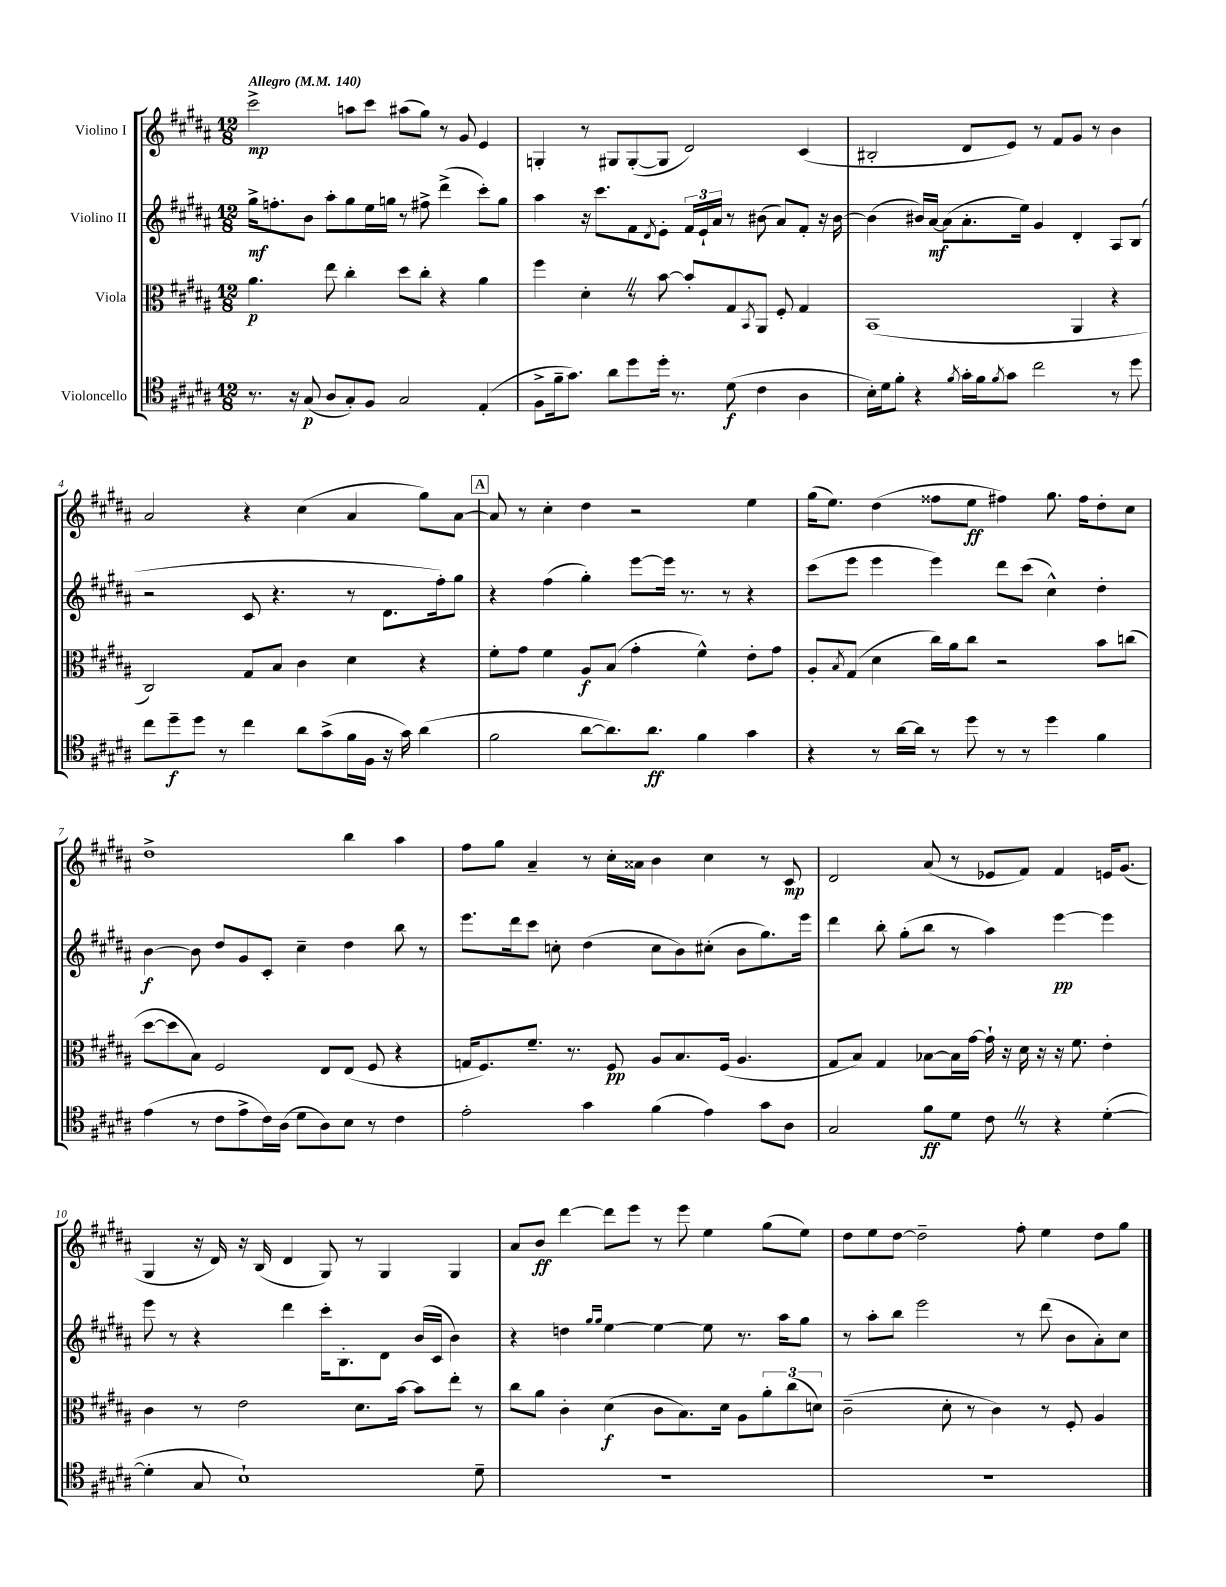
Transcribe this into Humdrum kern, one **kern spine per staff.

**kern	**dynam	**kern	**dynam	**kern	**dynam	**kern	**dynam
*part4	*part4	*part3	*part3	*part2	*part2	*part1	*part1
*staff4	*staff4	*staff3	*staff3	*staff2	*staff2	*staff1	*staff1
*I"Violoncello	*	*I"Viola	*	*I"Violino II	*	*I"Violino I	*
*clefC4	*	*clefC3	*	*clefG2	*	*clefG2	*
*k[f#c#g#d#a#]	*	*k[f#c#g#d#a#]	*	*k[f#c#g#d#a#]	*	*k[f#c#g#d#a#]	*
*M12/8	*	*M12/8	*	*M12/8	*	*M12/8	*
*MM140	*	*MM140	*	*MM140	*	*MM140	*
=1	=1	=1	=1	=1	=1	=1	=1
!	!	!	!	!	!	!LO:TX:a:B:t=Allegro	!
8.r	.	4.a#\	p	16gg#^\KL	mf	2ccc#^\	mp
.	.	.	.	8.ffn'\	.	.	.
16r	.	.	.	.	.	.	.
(8G#/	p	.	.	8b\J	.	.	.
8A#/L	.	8ee\	.	8aa#'\L	.	.	.
8G#'/)	.	4cc#'\	.	8gg#\	.	8aan\L	.
8F#/J	.	.	.	16ee\L	.	8ccc#\J	.
.	.	.	.	16ggn\JJ	.	.	.
2G#/	.	8dd#\L	.	8r	.	(8aa#X\L	.
.	.	8cc#'\J	.	8ff#X^\	.	8gg#\J)	.
.	.	4r	.	(4ddd#^\	.	8r	.
.	.	.	.	.	.	8g#/	.
(4E'/	.	4a#\	.	8ccc#'\L)	.	4e/	.
.	.	.	.	8gg\J	.	.	.
=2	=2	=2	=2	=2	=2	=2	=2
8F#^\L	.	4ff#\	.	4aa#\	.	4Gn'/	.
16f#~\k	.	.	.	.	.	.	.
8.g#\J)	.	.	.	.	.	.	.
.	.	4d#'Z\	.	16r	.	8r	.
.	.	.	.	8.ccc#\L	.	.	.
8a#\L	.	.	.	.	.	8G#X/L	.
8dd#\	.	8r	.	8f#\	.	([8G#'/	.
.	.	.	.	8qd#/	.	.	.
16dd#'\Jk	.	[8b\	.	8e'\J	.	8G#/J]	.
8.r	.	.	.	.	.	.	.
.	.	8b'/L]	.	24f#/LL	.	2d#/)	.
.	.	.	.	24e`/	.	.	.
.	.	.	.	24a#/JJ	.	.	.
(8d#\	f	8G#/	.	8r	.	.	.
.	.	8qBB/	.	.	.	.	.
4c#\	.	8AA#/J	.	(8b#X\	.	.	.
.	.	8F#'/	.	8a#/L)	.	.	.
4A#\	.	4G#/	.	8f#'/J	.	(4c#/	.
.	.	.	.	16r	.	.	.
.	.	.	.	[16b#\	.	.	.
=3	=3	=3	=3	=3	=3	=3	=3
16B'\LL)	.	(1BB	.	(4b#\]	.	2B#X'/	.
16d#\J	.	.	.	.	.	.	.
8f#'\J	.	.	.	.	.	.	.
4r	.	.	.	16b#X/LL)	.	.	.
.	.	.	.	[16a#/JJ	mf	.	.
.	.	.	.	(8a#\L]	.	.	.
8qf#/	.	.	.	.	.	.	.
16g#'\LL	.	.	.	8.a#'\	.	8d#/L	.
16f#\J	.	.	.	.	.	.	.
8qf#/	.	.	.	.	.	.	.
8g#\J	.	.	.	.	.	8e/J)	.
.	.	.	.	16ee\Jk)	.	.	.
2cc#\	.	.	.	4g#/	.	8r	.
.	.	.	.	.	.	8f#/L	.
.	.	4AA#/	.	4d#'/	.	8g#/J	.
.	.	.	.	.	.	8r	.
8r	.	4r	.	8A#/L	.	4b\	.
8dd#\	.	.	.	(8B/J	.	.	.
!!LO:LB:g=z
=4	=4	=4	=4	=4	=4	=4	=4
8cc#\L	.	2C#/)	.	2r	.	2a#/	.
8dd#~\	f	.	.	.	.	.	.
8dd#\J	.	.	.	.	.	.	.
8r	.	.	.	.	.	.	.
4cc#\	.	8G#/L	.	8c#/	.	4r	.
.	.	8B/J	.	4.r	.	.	.
8a#\L	.	4c#\	.	.	.	(4cc#\	.
(8g#^\	.	.	.	.	.	.	.
16f#\L	.	4d#\	.	8r	.	4a#/	.
16F#\JJ	.	.	.	.	.	.	.
16r	.	.	.	8.d#\L	.	.	.
16g#\)	.	.	.	.	.	.	.
(4a#\	.	4r	.	.	.	8gg#\L)	.
.	.	.	.	16ff#'\k)	.	.	.
.	.	.	.	8gg#\J	.	[8a#\J	.
!!LO:REH:place=s1:t=A
=5	=5	=5	=5	=5	=5	=5	=5
2f#\	.	8f#'\L	.	4r	.	8a#/]	.
.	.	8g#\J	.	.	.	8r	.
.	.	4f#\	.	(4ff#\	.	4cc#'\	.
[8a#\L	.	8A#/L	f	4gg#'\)	.	4dd#\	.
8.a#\])	.	(8B/J	.	.	.	.	.
.	.	4g#'\	.	[8eee\L	.	2r	.
8.a#\J	ff	.	.	.	.	.	.
.	.	.	.	16eee\Jk]	.	.	.
.	.	.	.	8.r	.	.	.
4f#\	.	4f#^^\)	.	.	.	.	.
.	.	.	.	8r	.	.	.
4g#\	.	8e'\L	.	4r	.	4ee\	.
.	.	8g#\J	.	.	.	.	.
=6	=6	=6	=6	=6	=6	=6	=6
4r	.	8A#'/L	.	(8ccc#\L	.	(16gg#\KL	.
.	.	.	.	.	.	8.ee\J)	.
.	.	8qB/	.	.	.	.	.
.	.	(8G#/J	.	8eee\J	.	.	.
8r	.	4d#\	.	4eee\	.	(4dd#\	.
[16a#\LL	.	.	.	.	.	.	.
16a#\JJ]	.	.	.	.	.	.	.
8r	.	16cc#\LL)	.	4eee\)	.	8ff##X\L	.
.	.	16a#\J	.	.	.	.	.
8dd#\	.	8cc#\J	.	.	.	8ee\J	ff
8r	.	2r	.	8ddd#\L	.	4ff#X\)	.
8r	.	.	.	(8ccc#\J	.	.	.
4dd#\	.	.	.	4cc#^^\)	.	8.gg#\	.
.	.	.	.	.	.	16ff#\KL	.
4f#\	.	8b\L	.	4dd#'\	.	8dd#'\	.
.	.	(8ccn\J	.	.	.	8cc#\J	.
!!LO:LB:g=z
=7	=7	=7	=7	=7	=7	=7	=7
(4e\	.	[8dd#\L	.	[4b\	f	1dd#^	.
.	.	8dd#\]	.	.	.	.	.
8r	.	8B\J)	.	8b\]	.	.	.
8c#\L	.	2F#/	.	8dd#/L	.	.	.
8e^\	.	.	.	8g#/	.	.	.
16c#\L)	.	.	.	8c#'/J	.	.	.
(16A#\JJ	.	.	.	.	.	.	.
8d#\L	.	.	.	4cc#~\	.	.	.
8A#\)	.	8E/L	.	.	.	.	.
8B\J	.	(8E/J	.	4dd#\	.	4bb\	.
8r	.	8F#/	.	.	.	.	.
4c#\	.	4r	.	8bb\	.	4aa#\	.
.	.	.	.	8r	.	.	.
=8	=8	=8	=8	=8	=8	=8	=8
2e'\	.	16Gn/KL	.	8.eee\L	.	8ff#\L	.
.	.	8.F#/)	.	.	.	.	.
.	.	.	.	.	.	8gg#\J	.
.	.	.	.	16ddd#\k	.	.	.
.	.	8.f#~/J	.	8ccc#\J	.	4a#~/	.
.	.	.	.	8ccn'\	.	.	.
.	.	8.r	.	.	.	.	.
4g#\	.	.	.	(4dd#\	.	8r	.
.	.	8F#/	pp	.	.	16cc#'\LL	.
.	.	.	.	.	.	16a##X\JJ	.
(4f#\	.	8A#/L	.	8cc\L	.	4b\	.
.	.	8.B/	.	8b\)	.	.	.
4e\)	.	.	.	(8cc#X'\J	.	4cc#\	.
.	.	(16F#/Jk	.	.	.	.	.
.	.	4.A#/	.	8b\L	.	.	.
8g#\L	.	.	.	8.gg#\)	.	8r	.
8A#\J	.	.	.	.	.	8c#/	mp
.	.	.	.	16eee\Jk	.	.	.
=9	=9	=9	=9	=9	=9	=9	=9
2G#/	.	8G#/L	.	4ddd#\	.	2d#/	.
.	.	8B/J)	.	.	.	.	.
.	.	4G#/	.	8bb'\	.	.	.
.	.	.	.	(8gg#'\L	.	.	.
8f#\L	ff	[8B-X\L	.	8bb\J	.	(8a#/	.
8d#\J	.	16B-\L]	.	8r	.	8r	.
.	.	[16g#\JJ	.	.	.	.	.
8c#Z\	.	16g#`\]	.	4aa#\)	.	8e-X/L	.
.	.	16r	.	.	.	.	.
8r	.	16d#\	.	.	.	8f#/J)	.
.	.	16r	.	.	.	.	.
4r	.	16r	.	[4eee\	pp	4f#/	.
.	.	8.f#\	.	.	.	.	.
([4d#'\	.	4e'\	.	4eee\]	.	16en/KL	.
.	.	.	.	.	.	(8.g#/J	.
!!LO:LB:g=z
=10	=10	=10	=10	=10	=10	=10	=10
4d#'\]	.	4c#\	.	8eee\	.	4G#/	.
.	.	.	.	8r	.	.	.
8G#/	.	8r	.	4r	.	16r	.
.	.	.	.	.	.	16d#/)	.
1B`)	.	2e\	.	.	.	16r	.
.	.	.	.	.	.	(16B/	.
.	.	.	.	4ddd#\	.	4d#/	.
.	.	.	.	16ccc#'\KL	.	8G#/)	.
.	.	.	.	8.B'\	.	.	.
.	.	8.d#\L	.	.	.	8r	.
.	.	.	.	8d#\J	.	4G#/	.
.	.	[16b\Jk	.	.	.	.	.
.	.	8b\L]	.	(16b/LL	.	.	.
.	.	.	.	16c#/JJ	.	.	.
.	.	8ee'\J	.	4b\)	.	4G#/	.
8d#~\	.	8r	.	.	.	.	.
=11	=11	=11	=11	=11	=11	=11	=11
1.r	.	8cc#\L	.	4r	.	8a#/L	.
.	.	8a#\J	.	.	.	8b/J	ff
.	.	4c#'\	.	4ddn\	.	[4ddd#\	.
.	.	.	.	16qqgg#/LL	.	.	.
.	.	.	.	16qqgg#/JJ	.	.	.
.	.	(4d#\	f	[4ee\	.	8ddd#\L]	.
.	.	.	.	.	.	8eee\J	.
.	.	8c#\L	.	4ee\_	.	8r	.
.	.	8.B\)	.	.	.	8eee\	.
.	.	.	.	8ee\]	.	4ee\	.
.	.	16d#\Jk	.	.	.	.	.
.	.	8A#\L	.	8.r	.	.	.
.	.	12a#'\	.	.	.	(8gg#\L	.
.	.	.	.	16aa#\KL	.	.	.
.	.	(12cc#\	.	.	.	.	.
.	.	.	.	8gg#\J	.	8ee\J)	.
.	.	12dn\J)	.	.	.	.	.
=12	=12	=12	=12	=12	=12	=12	=12
1.r	.	(2c#~\	.	8r	.	8dd#\L	.
.	.	.	.	8aa#'\L	.	8ee\	.
.	.	.	.	8bb\J	.	[8dd#\J	.
.	.	.	.	2eee\	.	2dd#~\]	.
.	.	8d#'\	.	.	.	.	.
.	.	8r	.	.	.	.	.
.	.	4c#\)	.	.	.	.	.
.	.	.	.	8r	.	8ff#'\	.
.	.	8r	.	(8ddd#\	.	4ee\	.
.	.	8F#'/	.	8b\L	.	.	.
.	.	4A#/	.	8a#'\)	.	8dd#\L	.
.	.	.	.	8cc#\J	.	8gg#\J	.
==	==	==	==	==	==	==	==
*-	*-	*-	*-	*-	*-	*-	*-
